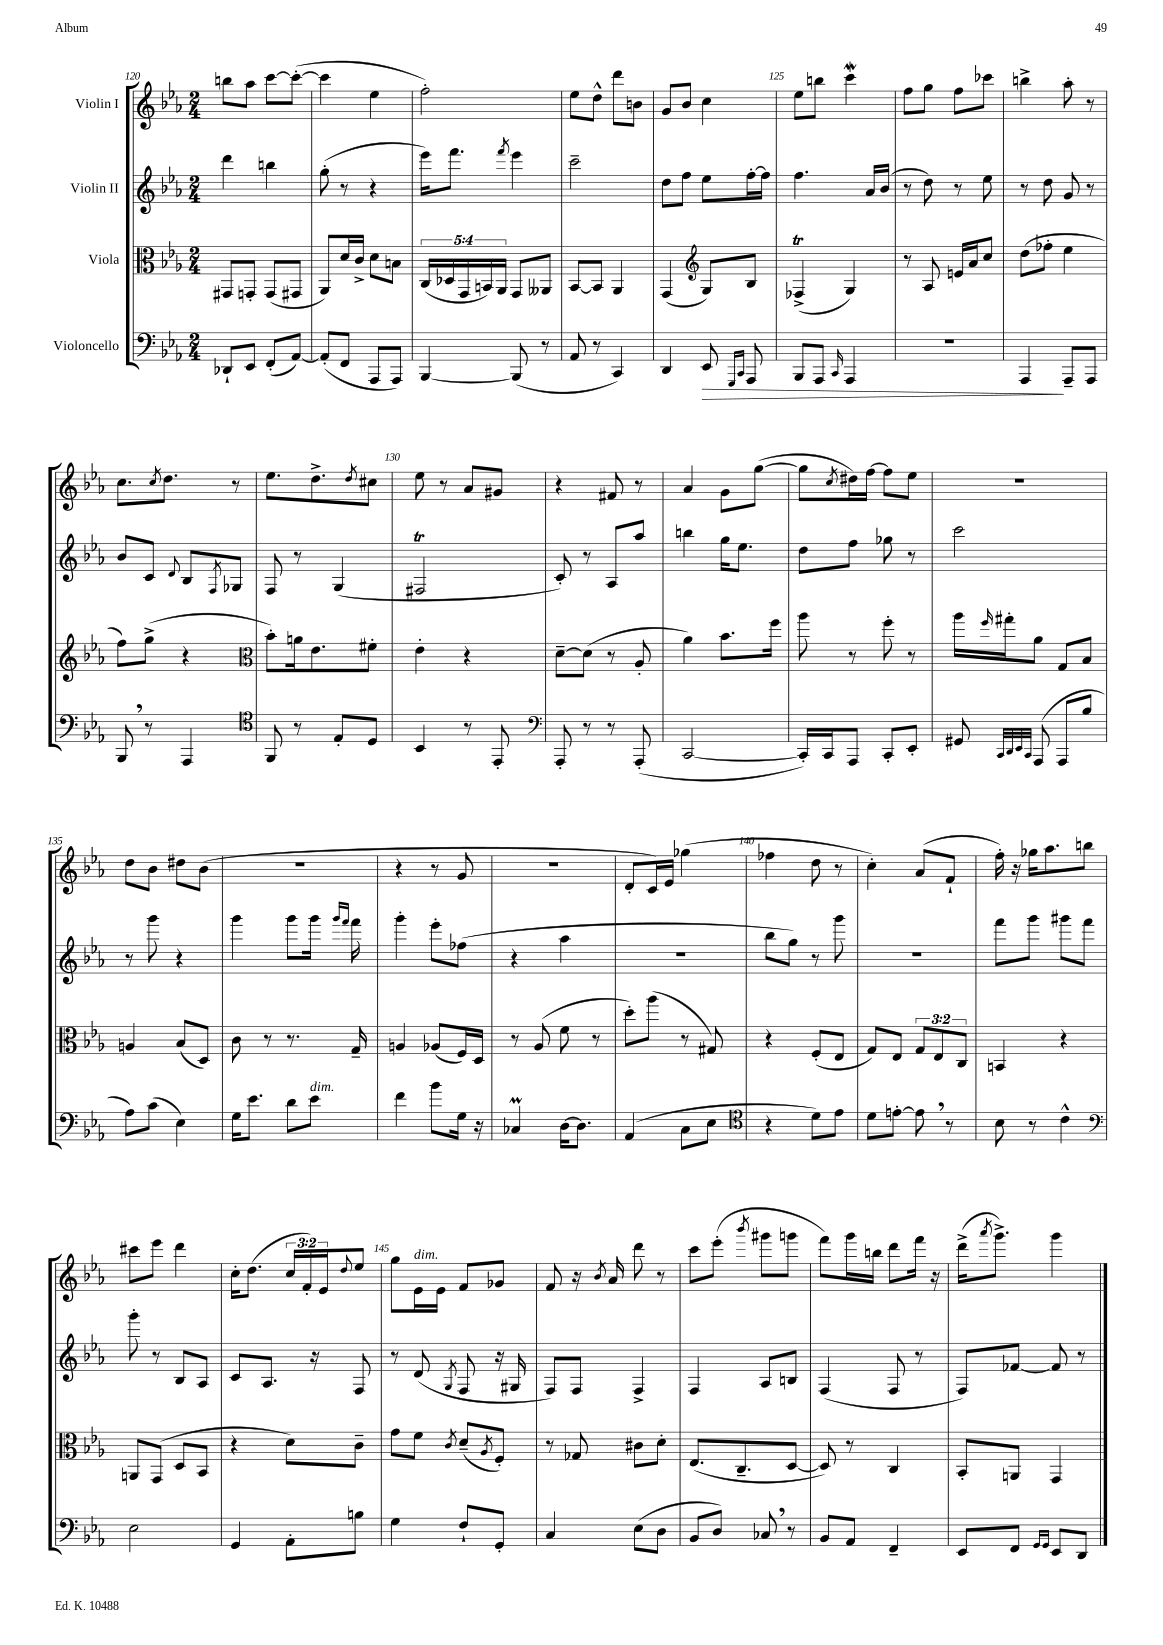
<<
\new StaffGroup <<
\new Staff = "s0" \with { instrumentName = "Violin I" } {
    \clef treble \key ees \major \numericTimeSignature \time 2/4 \override Staff.TupletNumber.text = #tuplet-number::calc-fraction-text
    b''8 aes''8 c'''8~ c'''8~-.( |
    c'''4 ees''4 |
    f''2-.) |
    ees''8 d''8-^ d'''8 b'8 |
    g'8 bes'8 c''4 |
    ees''8 b''8 c'''4\mordent |
    f''8 g''8 f''8 ces'''8 |
    b''4-> aes''8-. r8 |
    c''8. \acciaccatura { c''8 } d''8. r8 |
    ees''8. d''8.-> \acciaccatura { d''8 } cis''8 |
    ees''8 r8 aes'8 gis'8 |
    r4 fis'8 r8 |
    aes'4 g'8 g''8~( |
    g''8 \acciaccatura { c''8 } dis''16) f''16~ f''8 ees''8 |
    r2 |
    d''8 bes'8 dis''8 bes'8( |
    r2 |
    r4 r8 g'8 |
    R2 |
    d'8-. c'16) ees'16 ges''4( |
    fes''4 d''8 r8 |
    c''4-.) aes'8( f'8-! |
    f''16-.) r16 ges''16 aes''8. b''8 |
    cis'''8 ees'''8 d'''4 |
    c''16-. d''8.( \tuplet 3/2 { c''16 f'16-.) ees'16 } \appoggiatura { d''8 } ees''8 |
    g''8 ees'16^\markup { \italic "dim." } ees'16 f'8 ges'8 |
    f'8 r16 \acciaccatura { bes'8 } aes'16 d'''8 r8 |
    c'''8 ees'''8-.( \acciaccatura { bes'''8 } gis'''8 g'''8 |
    f'''8) g'''16 b''16 d'''8 f'''16 r16 |
    d'''16->( \acciaccatura { aes'''8 } g'''8.->) g'''4 \bar "|." |
}
\new Staff = "s1" \with { instrumentName = "Violin II" } {
    \clef treble \key ees \major \numericTimeSignature \time 2/4
    d'''4 b''4 |
    g''8-.( r8 r4 |
    ees'''16) f'''8. \acciaccatura { f'''8 } ees'''4 |
    c'''2-- |
    d''8 f''8 ees''8 f''16~-. f''16 |
    f''4. aes'16 bes'16( |
    r8 d''8) r8 ees''8 |
    r8 d''8 g'8 r8 |
    bes'8 c'8 \appoggiatura { d'8 } bes8 \acciaccatura { f8 } ges8 |
    f8 r8 g4( |
    fis2\trill |
    c'8-.) r8 aes8 aes''8 |
    b''4 g''16 ees''8. |
    d''8 f''8 ges''8 r8 |
    c'''2 |
    r8 g'''8 r4 |
    g'''4 g'''8 g'''16 \grace { g'''16 f'''16 } f'''16 |
    g'''4-. ees'''8-. fes''8( |
    r4 aes''4 |
    r2 |
    bes''8 g''8) r8 g'''8 |
    r2 |
    f'''8 g'''8 gis'''8 f'''8 |
    g'''8-. r8 bes8 aes8 |
    c'8 aes8. r16 f8 |
    r8 d'8( \acciaccatura { g8 } f8 r16 gis16 |
    f8) f8 f4-> |
    f4 aes8 b8 |
    f4( f8 r8 |
    f8) fes'8~ fes'8 r8 \bar "|." |
}
\new Staff = "s2" \with { instrumentName = "Viola" } {
    \clef alto \key ees \major \numericTimeSignature \time 2/4 \override Staff.TupletNumber.text = #tuplet-number::calc-fraction-text
    gis,8 g,8-. g,8( gis,8 |
    aes,8) d'16 c'16-> d'8 b8 |
    \tuplet 5/4 { c16( des16 g,16 b,16) aes,16 } g,8 aeses,8 |
    bes,8~ bes,8 aes,4 |
    g,4( \clef treble g8) bes8 |
    fes4->\trill( g4) |
    r8 aes8 e'16 aes'16 c''8 |
    d''8( fes''8-. ees''4 |
    f''8) g''8->( r4 |
    \clef alto bes'8-.) a'16 ees'8. fis'8-. |
    ees'4-. r4 |
    d'8~-- d'8( r8 aes8-. |
    aes'4) bes'8. f''16 |
    aes''8 r8 f''8-. r8 |
    aes''16 \grace { f''16 } gis''16-. aes'8 g8 bes8 |
    a4 bes8( d8) |
    c'8 r8 r8. g16-- |
    a4 aes8( f16) d16 |
    r8 aes8( f'8 r8 |
    d''8-.) aes''8( r8 gis8) |
    r4 f8-.( ees8 |
    g8) ees8 \tuplet 3/2 { g8 ees8 c8 } |
    b,4 r4 |
    a,8 g,8( d8 bes,8 |
    r4 d'8) c'8-- |
    g'8 f'8 \acciaccatura { c'8 } d'8--( \acciaccatura { aes8 } f8-.) |
    r8 ges8 cis'8 d'8-. |
    ees8.( c8.-- d8~ |
    d8) r8 c4 |
    bes,8-. a,8 g,4 \bar "|." |
}
\new Staff = "s3" \with { instrumentName = "Violoncello" } {
    \clef bass \key ees \major \numericTimeSignature \time 2/4
    des,8-! ees,8 f,8-.( aes,8~) |
    aes,8-.( f,8 aes,,8 aes,,8) |
    bes,,4~ bes,,8( r8 |
    aes,8 r8 c,4) |
    d,4 ees,8\> \grace { g,,16 c,16 } aes,,8 |
    bes,,8 aes,,8 \grace { c,16 } aes,,4 |
    r2 |
    aes,,4\! aes,,8-- aes,,8 |
    bes,,8 \breathe r8 aes,,4 |
    \clef tenor f,8 r8 ees8-. d8 |
    bes,4 r8 ees,8-. |
    \clef bass aes,,8-. r8 r8 aes,,8-.( |
    c,2~ |
    c,16-.) c,16 aes,,8 c,8-. ees,8-. |
    gis,8 \grace { c,32 d,32 ees,32 c,32 } aes,,8( aes,,8 bes8 |
    aes8) c'8( ees4) |
    g16 ees'8. d'8 ees'8^\markup { \italic "dim." } |
    f'4 bes'8 g16 r16 |
    ces4\prall d16~ d8. |
    aes,4( c8 ees8 |
    \clef tenor r4 d'8) ees'8 |
    d'8 e'8~-. e'8 \breathe r8 |
    bes8 r8 c'4-^ |
    \clef bass ees2 |
    g,4 aes,8-. b8 |
    g4 f8-! g,8-. |
    c4 ees8( d8 |
    bes,8 d8) ces8 \breathe r8 |
    bes,8 aes,8 f,4-- |
    ees,8 f,8 \grace { g,16 g,16 } ees,8 d,8 \bar "|." |
}
>>
>>
\layout { \context { \Score currentBarNumber = #120 \override BarNumber.break-visibility = ##(#f #t #t) barNumberVisibility = #(every-nth-bar-number-visible 5) } }
